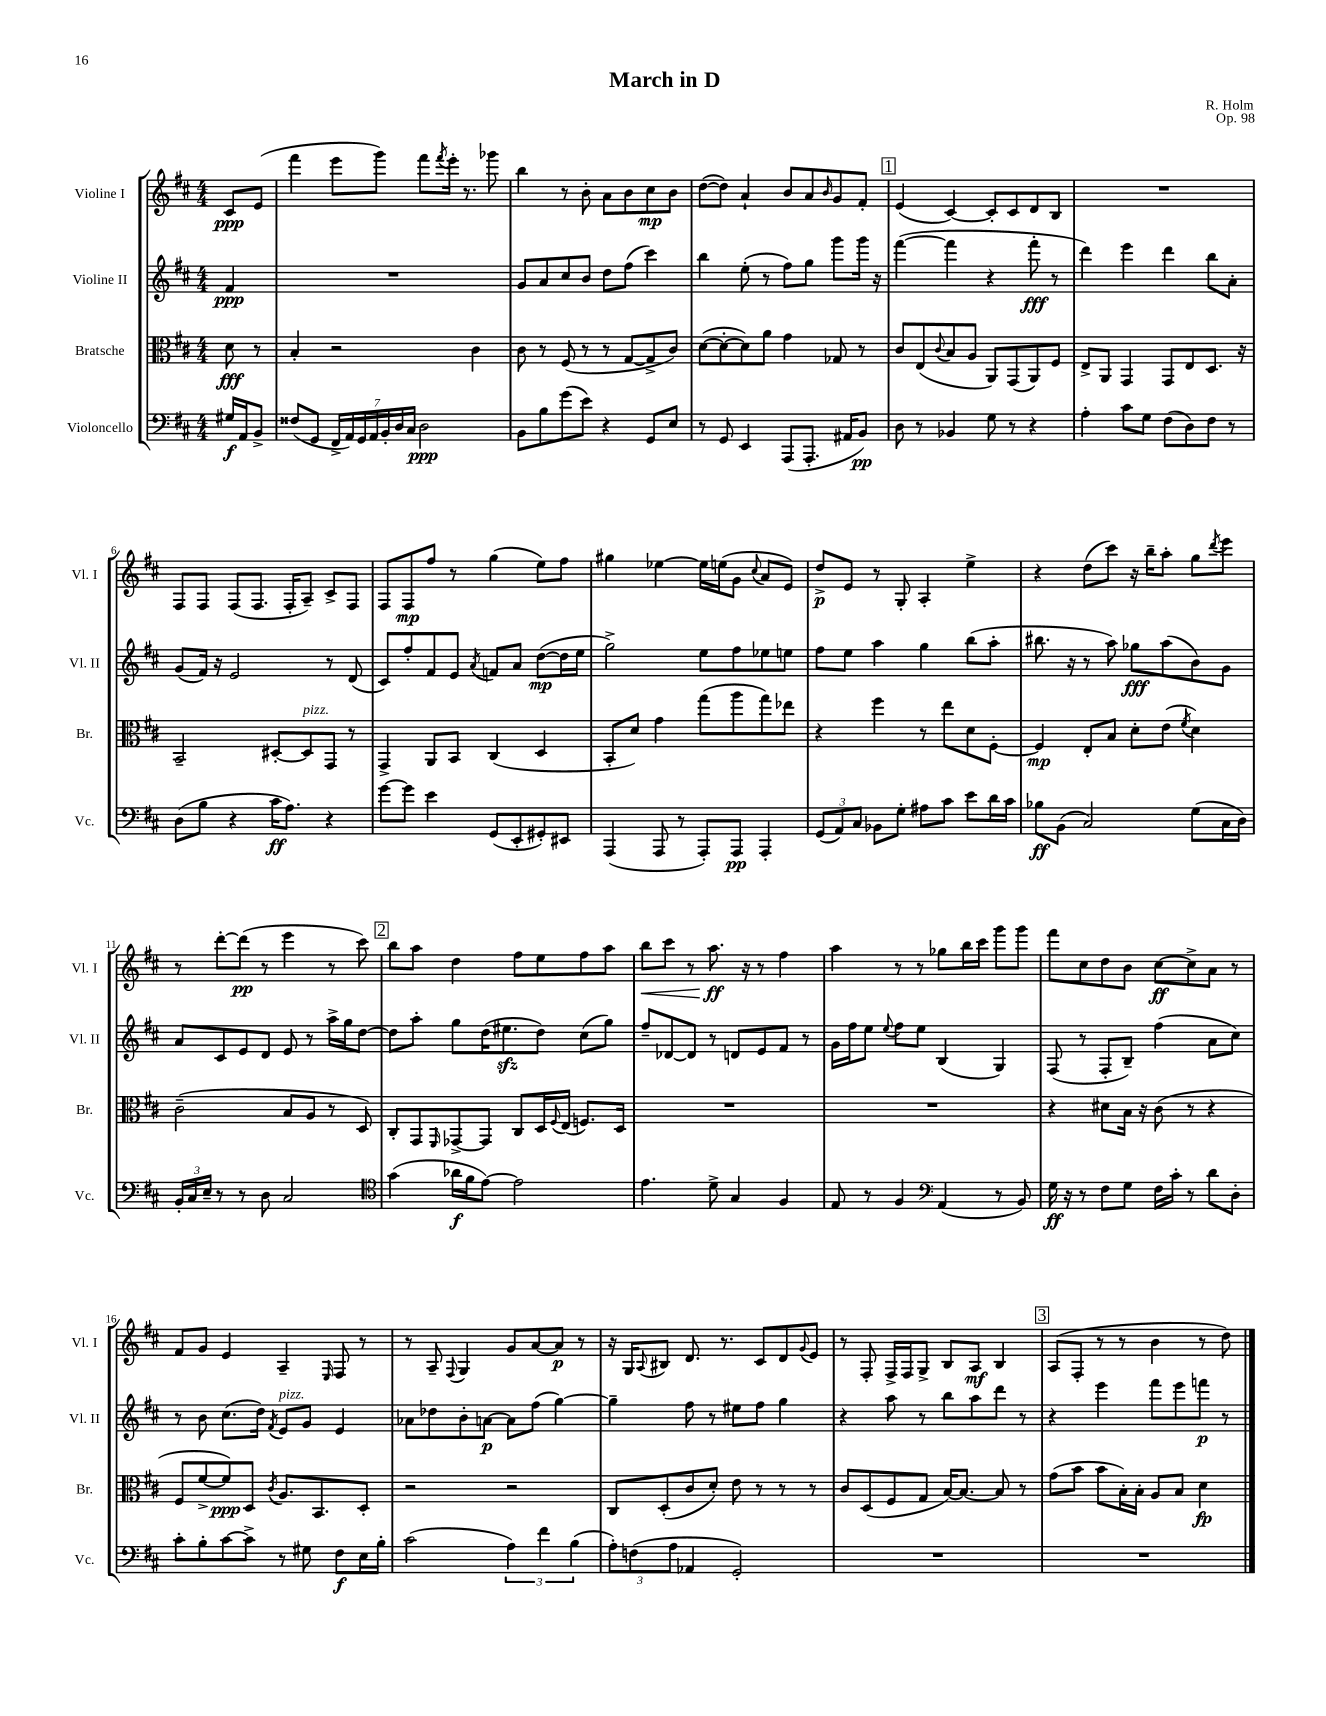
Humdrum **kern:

**kern	**kern	**kern	**kern
*staff4	*staff3	*staff2	*staff1
*clefF4	*clefC3	*clefG2	*clefG2
*k[f#c#]	*k[f#c#]	*k[f#c#]	*k[f#c#]
*M4/4	*M4/4	*M4/4	*M4/4
16G#	8d	4f#	8c#
16AA	.	.	.
8BB^	8r	.	(8e
=	=	=	=
(8F##	4B'	1r	4fff#
8GG	.	.	.
28FF#^	2r	.	8eee
28AA)	.	.	.
28GG	.	.	.
28AA	.	.	.
.	.	.	8ggg)
28BB'	.	.	.
28D	.	.	.
28C#	.	.	.
2D	.	.	8fff#
.	.	.	8qfff#
.	.	.	16eee'
.	.	.	8.r
.	4c#	.	.
.	.	.	8ggg-
=	=	=	=
8BB	8c#	8g	4bb
8B	8r	8a	.
(8g	(8F#	8cc#	8r
8e)	8r	8b	8b'
4r	8r	8dd	8a
.	[8G	(8ff#	8b
8GG	8G^]	4ccc#)	8cc#
8E	8c#)	.	8b
=	=	=	=
8r	([8d	4bb	([8dd
8GG	8d'_	.	8dd])
4EE	8d])	(8ee'	4a`
.	8a	8r	.
(8AAA	4g	8ff#)	8b
8.AAA'	.	8gg	8a
.	.	.	16qqb
.	8G-	8ggg	8g
16AA#	.	.	.
8BB)	8r	16ggg	8f#'
.	.	16r	.
=	=	=	=
8D	8c#	([4fff#	(4e
8r	(8E	.	.
.	8qqc#	.	.
4BB-	8B	4fff#]	[4c#)
.	8A	.	.
8G	8AA)	4r	8c#']
8r	(8GG	.	8c#
4r	8AA)	8fff#'	8d
.	8F#	8r	8B
=	=	=	=
4A'	8E^	4ddd)	1r
.	8AA	.	.
8c#	4GG	4eee	.
8G	.	.	.
(8F#	8GG	4ddd	.
8D)	8E	.	.
8F#	8.D	8bb	.
8r	.	8a'	.
.	16r	.	.
=	=	=	=
(8D	2BB~	(8g	8F#
8B	.	16f#)	8F#
.	.	16r	.
4r	.	2e	(8F#
.	.	.	8.F#
16c#	[8D#'	.	.
8.A)	.	.	16F#'
.	8D#]	.	8A~)
4r	8GG	8r	8c#^
.	8r	(8d	8F#
=	=	=	=
[8g	4GG^	8c#)	8F#
8g]	.	8ff#'	8F#
4e	8AA	8f#	8ff#
.	8BB	8e	8r
.	.	8qa	.
(8GG	(4C#	8f	(4gg
8EE'	.	8a	.
8GG#')	4D	([8dd	8ee)
8EE#	.	16dd]	8ff#
.	.	16ee	.
=	=	=	=
(4AAA	8BB'	2gg^)	4gg#
.	8d)	.	.
8AAA	4g	.	[4ee-
8r	.	.	.
8AAA')	(8gg	8ee	16ee-]
.	.	.	(16ee
8AAA	8aa	8ff#	8g
.	.	.	8qqcc#
4AAA'	8gg)	8ee-	8a
.	8ee-	8ee	8e)
=	=	=	=
(12GG	4r	8ff#	8dd^
12AA)	.	.	.
.	.	8ee	8e
12C#	.	.	.
8BB-	4ff#	4aa	8r
8G'	.	.	8G'
8A#	8r	4gg	4A'
8c#	8ee	.	.
8e	8d	(8bb	4ee^
16d	[8F#'	8aa'	.
16c#	.	.	.
=	=	=	=
8B-	4F#]	8.bb#	4r
(8BB	.	.	.
.	.	16r	.
2C#)	8E'	8r	(8dd
.	8B	8aa)	8ccc#)
.	8d'	8gg-	16r
.	.	.	16bb~
.	(8e	(8aa	8aa'
.	8qf#	.	.
(8G	4d)	8b)	8gg
.	.	.	8qddd
16C#	.	8g	8eee
16D)	.	.	.
=	=	=	=
24BB'	(2c#~	8a	8r
24C#	.	.	.
24E~	.	.	.
8r	.	8c#	[8ddd'
8r	.	8e	(8ddd]
8D	.	8d	8r
2C#	8B	8e	4eee
.	8A	8r	.
.	8r	16aa^	8r
.	.	16gg	.
.	8D)	[8dd	8ccc#)
=	=	=	=
*clefC4	*	*	*
(4g	8C#'	8dd]	8bb
.	8GG	8aa'	8aa
.	16qqFF#	.	.
16a-	[8GG-^	8gg	4dd
16f#	.	.	.
[8e)	8GG-]	(16dd	.
.	.	8.ee#	.
2e]	8C#	.	8ff#
.	16D	8dd)	8ee
.	8qqF#	.	.
.	(16E	.	.
.	8.F)	(8cc#	8ff#
.	.	8gg)	8aa
.	16D	.	.
=	=	=	=
4.e	1r	8ff#~	8bb
.	.	[8d-	8ccc#
.	.	8d-]	8r
8d^	.	8r	8.aa
4G	.	8d	.
.	.	.	16r
.	.	8e	8r
4F#	.	8f#	4ff#
.	.	8r	.
=	=	=	=
8E	1r	16g	4aa
.	.	16ff#	.
8r	.	8ee	.
.	.	8qqee	.
4F#	.	8ff#	8r
.	.	8ee	8r
*clefF4	*	*	*
(4AA	.	(4B	8gg-
.	.	.	16bb
.	.	.	16ccc#
8r	.	4G)	8ggg
8BB)	.	.	8ggg
=	=	=	=
16G	4r	(8F#	8fff#
16r	.	.	.
8r	.	8r	8cc#
8F#	8d#	8F#'	8dd
8G	16B	8B~)	8b
.	16r	.	.
16F#	(8c#	(4ff#	[8cc#
16c#'	.	.	.
8r	8r	.	8cc#^]
8d	4r	8a	8a
8D'	.	8cc#)	8r
=	=	=	=
8c#'	8F#	8r	8f#
8B'	[8f#^	8b	8g
[8c#	8f#])	(8.cc#	4e
8c#^]	8D	.	.
.	.	16dd)	.
.	8qc#	8qf#	.
8r	8.A	8e	4A~
8G#	.	8g	.
.	8.BB	.	.
.	.	.	16qqE
8F#	.	4e	8F#
16E	8D'	.	8r
16B'	.	.	.
=	=	=	=
(2c#	2r	8a-	8r
.	.	8dd-	8A~
.	.	.	8qqF#
.	.	8b'	4G
.	.	[8a	.
6A)	2r	8a]	8g
.	.	(8ff#	[8a
6f#	.	.	.
.	.	[4gg)	8a]
(6B	.	.	.
.	.	.	8r
=	=	=	=
12A')	8C#	4gg~]	16r
.	.	.	16G
(12F	.	.	.
.	.	.	8qqA
.	(8D'	.	8B#
12A	.	.	.
4AA-	8c#	8ff#	8.d
.	8d')	8r	.
.	.	.	8.r
2GG')	8e	8ee#	.
.	8r	8ff#	8c#
.	8r	4gg	8d
.	.	.	8qqg
.	8r	.	8e
=	=	=	=
1r	8c#	4r	8r
.	(8D	.	8F#'
.	8F#	8aa	16F#^
.	.	.	16F#
.	8G	8r	8G^
.	[16B)	8bb	8B
.	8.B_	.	.
.	.	8aa	8A
.	8B]	8ddd	4B
.	8r	8r	.
=	=	=	=
1r	(8g	4r	(8A
.	8b	.	8F#'
.	8b	4eee	8r
.	16B')	.	8r
.	16B'	.	.
.	8A	8fff#	4b
.	8B	8eee	.
.	4d	8fff	8r
.	.	8r	8dd)
==	==	==	==
*-	*-	*-	*-
